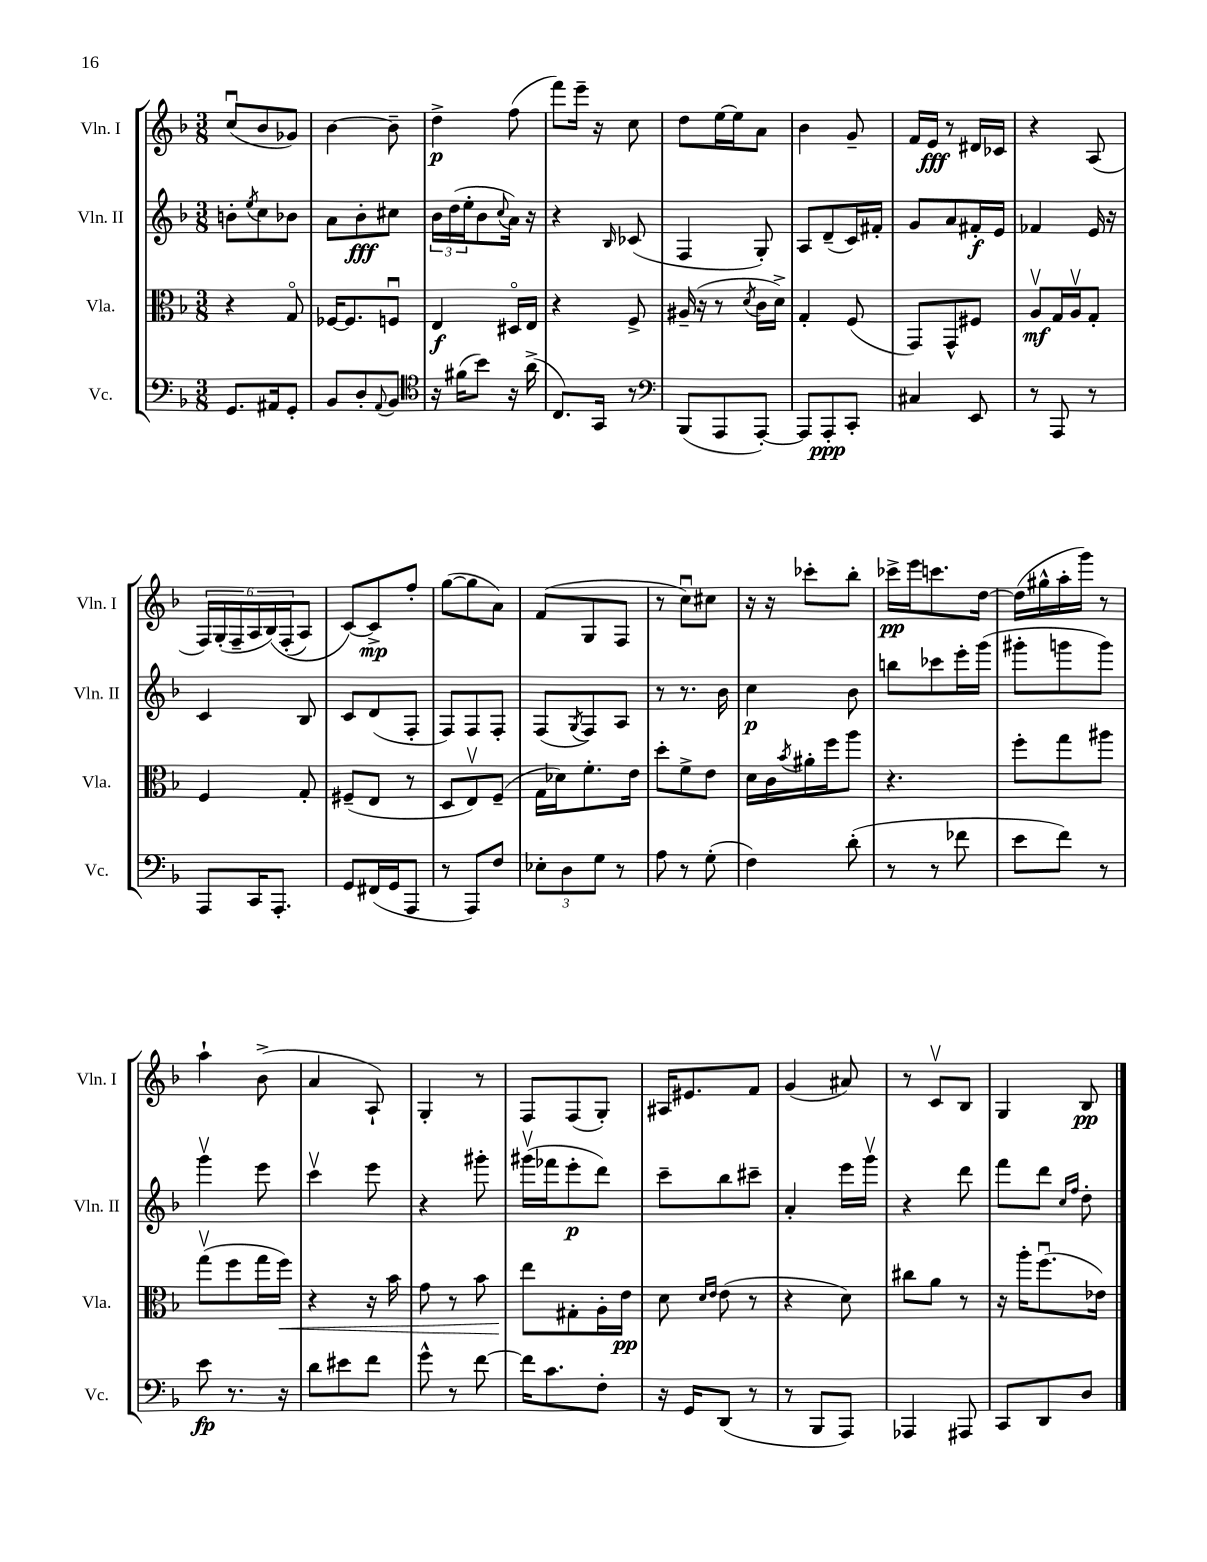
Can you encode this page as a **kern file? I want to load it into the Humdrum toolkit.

**kern	**dynam	**kern	**dynam	**kern	**dynam	**kern	**dynam
*part4	*part4	*part3	*part3	*part2	*part2	*part1	*part1
*staff4	*staff4	*staff3	*staff3	*staff2	*staff2	*staff1	*staff1
*I"Vc.	*	*I"Vla.	*	*I"Vln. II	*	*I"Vln. I	*
*I'Vc.	*	*I'Vla.	*	*I'Vln. II	*	*I'Vln. I	*
*clefF4	*	*clefC3	*	*clefG2	*	*clefG2	*
*k[b-]	*	*k[b-]	*	*k[b-]	*	*k[b-]	*
*M3/8	*	*M3/8	*	*M3/8	*	*M3/8	*
=5	=5	=5	=5	=5	=5	=5	=5
8.GG/L	.	4r	.	8bn'\L	.	(8ccu/L	.
.	.	.	.	8qee/	.	.	.
.	.	.	.	8cc\	.	8b-/	.
16AA#X/k	.	.	.	.	.	.	.
8GG'/J	.	8G/	.	8b-X\J	.	8g-X/J)	.
=6	=6	=6	=6	=6	=6	=6	=6
8BB-/L	.	[16F-X/KL	.	8a\L	.	[4b-\	.
.	.	8.F-/]	.	.	.	.	.
8D'/	.	.	.	8b-'\	fff	.	.
8qqAA/	.	.	.	.	.	.	.
8BB-/J	.	8Fnu/J	.	8cc#X\J	.	8b-~\]	.
=7	=7	=7	=7	=7	=7	=7	=7
*clefC4	*	*	*	*	*	*	*
16r	.	4E/	f	24b-\LL	.	4dd^\	p
.	.	.	.	(24dd\	.	.	.
(16f#X\KL	.	.	.	.	.	.	.
.	.	.	.	24ee'\J	.	.	.
8b-\J)	.	.	.	8b-\	.	.	.
.	.	.	.	8qqcc/	.	.	.
16r	.	16D#X/LL	.	16a\Jk)	.	(8ff\	.
(16a^\	.	16E/JJ	.	16r	.	.	.
=8	=8	=8	=8	=8	=8	=8	=8
8.C/L)	.	4r	.	4r	.	8fff\L)	.
.	.	.	.	.	.	16eee~\Jk	.
16GG/Jk	.	.	.	.	.	16r	.
.	.	.	.	16qqB-/	.	.	.
8r	.	8F^/	.	(8c-X/	.	8cc\	.
=9	=9	=9	=9	=9	=9	=9	=9
*clefF4	*	*	*	*	*	*	*
(8BBB-/L	.	(16A#X~/	.	4F/	.	8dd\L	.
.	.	16r	.	.	.	.	.
8AAA/	.	8r	.	.	.	[16ee\L	.
.	.	.	.	.	.	16ee\J]	.
.	.	8qd/	.	.	.	.	.
[8AAA'/J)	.	16c\LL	.	8G'/)	.	8a\J	.
.	.	16d^\JJ)	.	.	.	.	.
=10	=10	=10	=10	=10	=10	=10	=10
8AAA/L]	.	4G'/	.	8A/L	.	4b-\	.
8AAA'/	ppp	.	.	(8d~/	.	.	.
8CC'/J	.	(8F/	.	16c/L)	.	8g~/	.
.	.	.	.	16f#X'/JJ	.	.	.
=11	=11	=11	=11	=11	=11	=11	=11
4C#X/	.	8GG/L)	.	8g/L	.	16f/LL	.
.	.	.	.	.	.	16e/JJ	fff
.	.	8GG^^/	.	8a/	.	8r	.
8EE/	.	8F#X/J	.	16f#X'/L	f	16d#X/LL	.
.	.	.	.	16e/JJ	.	16c-X/JJ	.
=12	=12	=12	=12	=12	=12	=12	=12
8r	.	8Av/L	mf	4f-X/	.	4r	.
8AAA/	.	16G/L	.	.	.	.	.
.	.	16Av/J	.	.	.	.	.
8r	.	8G'/J	.	16e/	.	(8A/	.
.	.	.	.	16r	.	.	.
!!LO:LB:g=z
=13	=13	=13	=13	=13	=13	=13	=13
8AAA/L	.	4F/	.	4c/	.	24F/LL)	.
.	.	.	.	.	.	(24G'/	.
.	.	.	.	.	.	24F~/	.
16CC/K	.	.	.	.	.	24A/	.
.	.	.	.	.	.	(24B-/)	.
8.AAA'/J	.	.	.	.	.	.	.
.	.	.	.	.	.	(24F'/J	.
.	.	8G'/	.	8B-/	.	8A/J)	.
=14	=14	=14	=14	=14	=14	=14	=14
8GG/L	.	(8F#X~/L	.	8c/L	.	[8c/L)	.
(16FF#X/L	.	8E/J	.	(8d/	.	8c^/]	mp
16GG/J	.	.	.	.	.	.	.
8AAA/J	.	8r	.	8F'/J	.	8ff'/J	.
=15	=15	=15	=15	=15	=15	=15	=15
8r	.	8D/L	.	8F/L)	.	([8gg\L	.
8AAA/L)	.	8Ev/)	.	8F/	.	8gg\]	.
8F/J	.	(8F~/J	.	8F'/J	.	8a\J)	.
=16	=16	=16	=16	=16	=16	=16	=16
12E-X'\L	.	16G\LL	.	(8F/L	.	(8f/L	.
.	.	16d-X\J)	.	.	.	.	.
12D\	.	.	.	.	.	.	.
.	.	.	.	8qG/	.	.	.
.	.	8.f'\	.	8F/)	.	8G/	.
12G\J	.	.	.	.	.	.	.
8r	.	.	.	8A/J	.	8F/J	.
.	.	16e\Jk	.	.	.	.	.
=17	=17	=17	=17	=17	=17	=17	=17
8A\	.	8dd'\L	.	8r	.	8r	.
8r	.	8f^\	.	8.r	.	8ccu\L)	.
(8G'\	.	8e\J	.	.	.	8cc#X\J	.
.	.	.	.	16b-\	.	.	.
=18	=18	=18	=18	=18	=18	=18	=18
4F\)	.	16d\LL	.	4cc\	p	16r	.
.	.	16c\	.	.	.	16r	.
.	.	8qb-/	.	.	.	.	.
.	.	16a#X'\	.	.	.	8ccc-X'\L	.
.	.	16ff\J	.	.	.	.	.
(8d'\	.	8aa\J	.	8b-\	.	8bb-'\J	.
=19	=19	=19	=19	=19	=19	=19	=19
8r	.	4.r	.	8bbn\L	.	16ccc-X^\LL	pp
.	.	.	.	.	.	16eee\J	.
8r	.	.	.	8ccc-X\	.	8.cccn\	.
8f-X\	.	.	.	16eee'\L	.	.	.
.	.	.	.	(16ggg\JJ	.	[16dd\Jk	.
=20	=20	=20	=20	=20	=20	=20	=20
8e\L	.	8ff'\L	.	8ggg#X'\L	.	(16dd\LL]	.
.	.	.	.	.	.	16gg#X^^\	.
8f\J)	.	8gg\	.	8gggn\	.	16aa'\	.
.	.	.	.	.	.	16ggg\JJ)	.
8r	.	8aa#X\J	.	8ggg\J)	.	8r	.
!!LO:LB:g=z
=21	=21	=21	=21	=21	=21	=21	=21
8e\	fp	(8ggv\L	.	4gggv\	.	4aa`\	.
8.r	.	8ff\	.	.	.	.	.
.	.	16gg\L	.	8eee\	.	(8b-^\	.
!	!	!	!LO:HP:b	!	!	!	!
16r	.	16ff\JJ)	<	.	.	.	.
=22	=22	=22	=22	=22	=22	=22	=22
8d\L	.	4r	.	4cccv\	.	4a/	.
8e#X\	.	.	.	.	.	.	.
8f\J	.	16r	.	8eee\	.	8A`/)	.
.	.	16b-\	.	.	.	.	.
=23	=23	=23	=23	=23	=23	=23	=23
8g^^\	.	8g\	.	4r	.	4G'/	.
8r	.	8r	.	.	.	.	.
[8f\	.	8b-\	.	8ggg#X'\	.	8r	.
=24	=24	=24	=24	=24	=24	=24	=24
16f\KL]	.	8ee\L	.	(16ggg#Xv\LL	.	8F/L	.
8.c\	.	.	.	16fff-X\J	.	.	.
.	.	8G#X'\	[	8eee'\	p	(8F/	.
8F'\J	.	16A'\L	.	8ddd\J)	.	8G'/J)	.
.	.	16e\JJ	pp	.	.	.	.
=25	=25	=25	=25	=25	=25	=25	=25
16r	.	8d\	.	8ccc~\L	.	16A#X/KL	.
16GG/KL	.	.	.	.	.	8.e#X/	.
.	.	16qqd/LL	.	.	.	.	.
.	.	16qqe/JJ	.	.	.	.	.
(8DD/J	.	(8e\	.	8bb-\	.	.	.
8r	.	8r	.	8ccc#X~\J	.	8f/J	.
=26	=26	=26	=26	=26	=26	=26	=26
8r	.	4r	.	4a'/	.	(4g/	.
8BBB-/L	.	.	.	.	.	.	.
8AAA/J)	.	8d\)	.	16eee\LL	.	8a#X/)	.
.	.	.	.	16gggv\JJ	.	.	.
=27	=27	=27	=27	=27	=27	=27	=27
4AAA-X/	.	8cc#X\L	.	4r	.	8r	.
.	.	8a\J	.	.	.	8cv/L	.
8AAA#X/	.	8r	.	8ddd\	.	8B-/J	.
=28	=28	=28	=28	=28	=28	=28	=28
8CC/L	.	16r	.	8fff\L	.	4G/	.
.	.	16aa'\KL	.	.	.	.	.
8DD/	.	(8.ffu\	.	8ddd\J	.	.	.
.	.	.	.	16qqcc/LL	.	.	.
.	.	.	.	16qqff/JJ	.	.	.
8D/J	.	.	.	8dd'\	.	8B-/	pp
.	.	16e-X\Jk)	.	.	.	.	.
==	==	==	==	==	==	==	==
*-	*-	*-	*-	*-	*-	*-	*-
